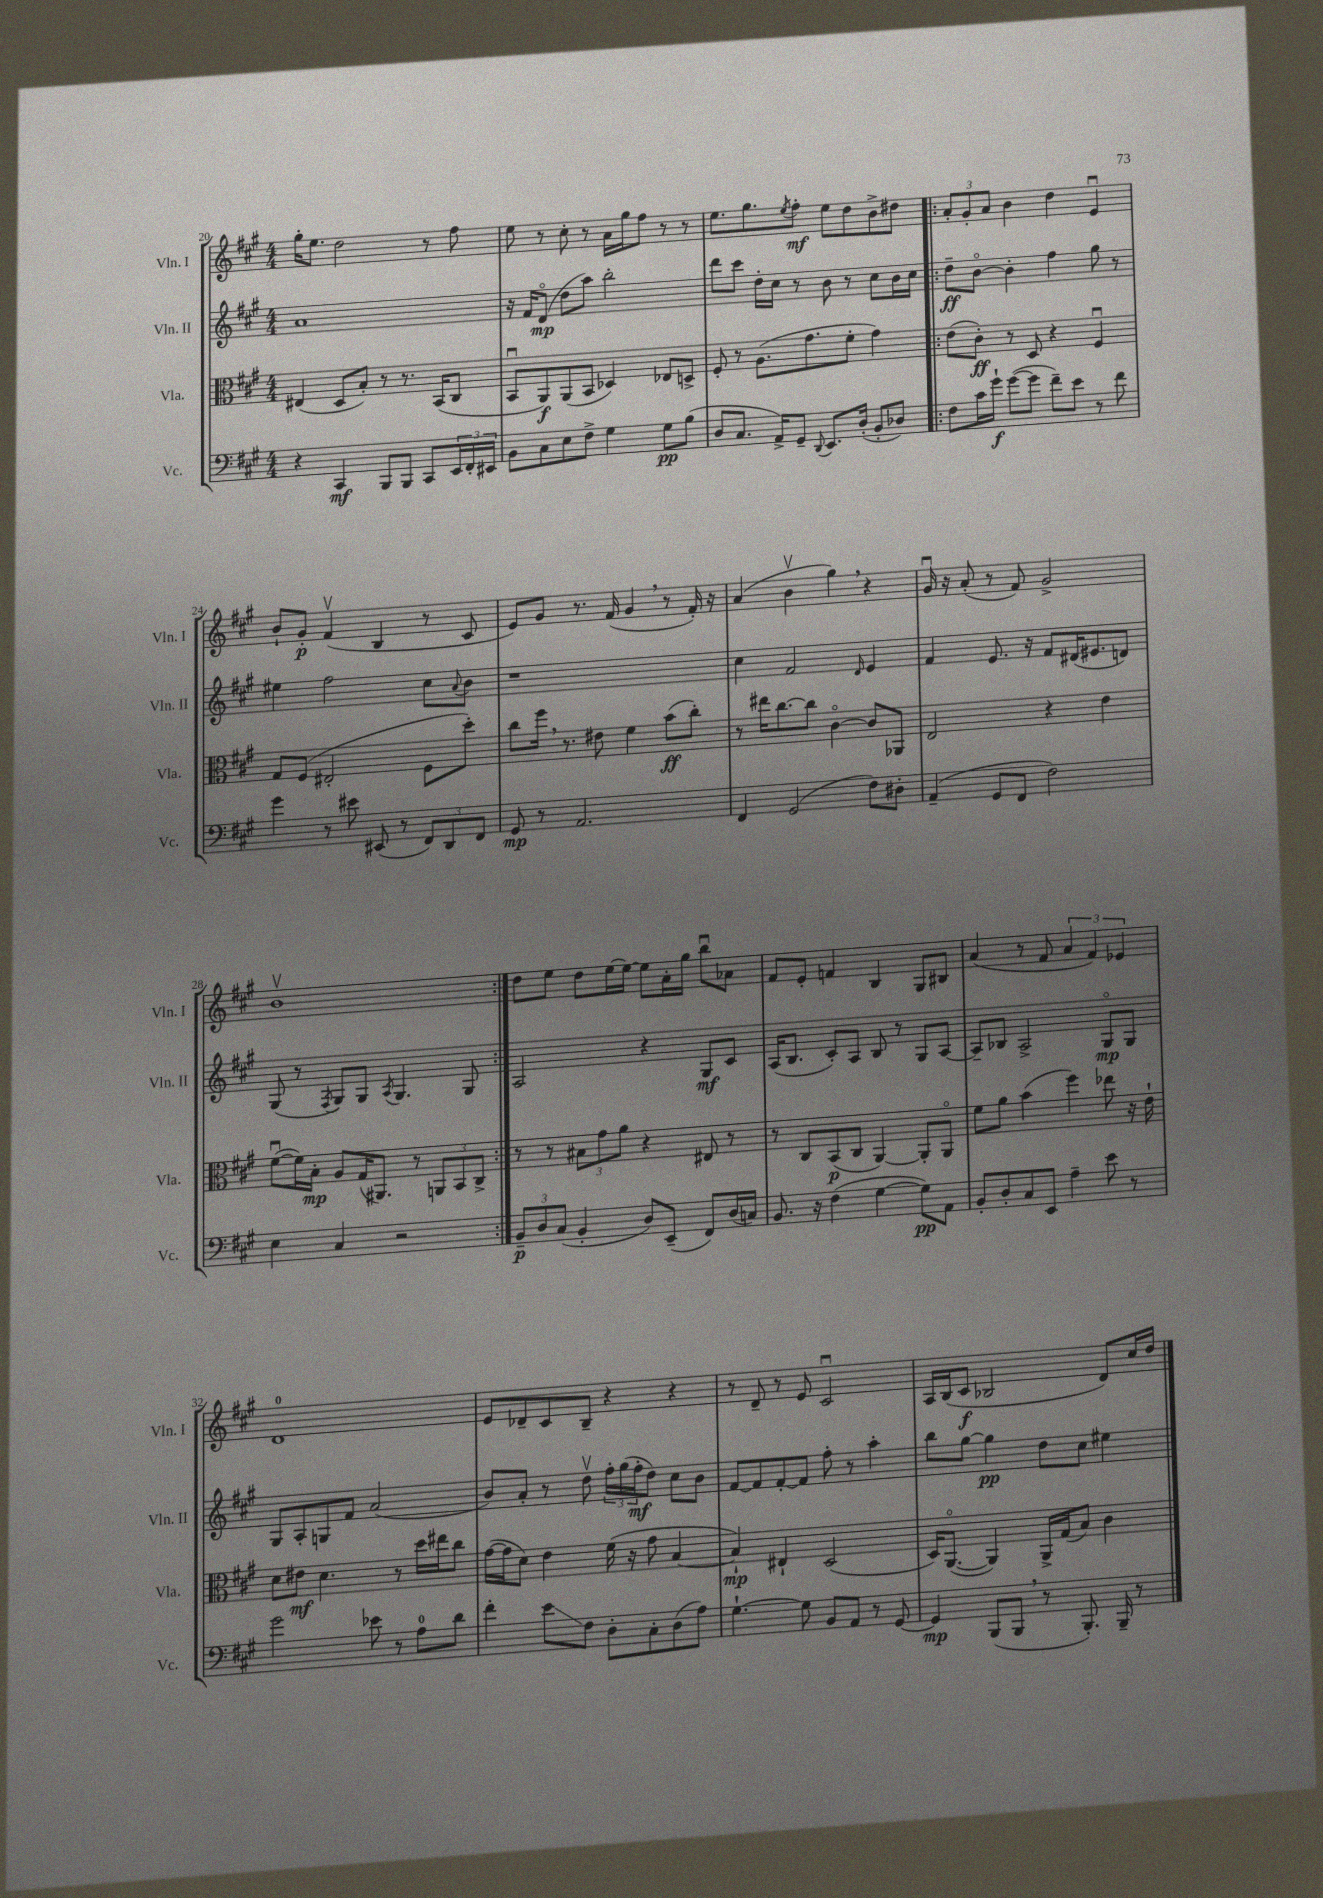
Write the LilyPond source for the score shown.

<<
\new StaffGroup <<
\new Staff = "s0" \with { instrumentName = "Vln. I" shortInstrumentName = "Vln. I" } {
    \clef treble \key a \major \numericTimeSignature \time 4/4
    gis''16-. e''8. d''2 r8 fis''8 |
    e''8 r8 cis''8-. r8 a'16 gis''16 fis''8 r8 r8 |
    e''8. gis''8. \acciaccatura { e''8 } fis''8-.\mf e''8 d''8 b'8-> dis''8 |
    \repeat volta 2 { \tuplet 3/2 { a'8-. gis'8-. a'8 } b'4 d''4 e'4\downbow |
    b'8-! gis'8-.\p fis'4\upbow( b4 r8 cis'8 |
    e'8) gis'8 r8. fis'16( gis'4 \breathe r8 fis'16-.) r16 |
    a'4( b'4\upbow gis''4) \breathe r4 |
    gis'16\downbow r16 a'8-.( r8 fis'8) gis'2-> |
    b'1\upbow | }
    d''8 e''8 d''8 e''16~ e''16~ e''8 a'16-. gis''16 b''8\downbow aes'8 |
    fis'8 e'8-. f'4 b4 gis8 bis8 |
    a'4( r8 fis'8 \tuplet 3/2 { a'4 fis'4) ees'4 } |
    d'1-0 |
    e'8 des'8-- cis'8 b8-- r4 r4 |
    r8 d'8-- r8 e'8 cis'2\downbow |
    a16 b16( cis'8\f bes2 d'8) cis''16 d''16 \bar "|." |
}
\new Staff = "s1" \with { instrumentName = "Vln. II" shortInstrumentName = "Vln. II" } {
    \clef treble \key a \major \numericTimeSignature \time 4/4
    a'1 |
    r16 fis'16 d'8\flageolet\mp( d''8 a''8) b''2-. |
    d'''8 cis'''8 d''16-. cis''16 r8 b'8 r8 cis''8 b'16 cis''16 |
    \repeat volta 2 { d''8--\ff b'8~\flageolet b'4-. fis''4 gis''8 r8 |
    eis''4 fis''2 cis''8 \appoggiatura { a'8 } b'8 |
    r1 |
    cis''4 fis'2 \grace { d'16 } e'4 |
    fis'4 e'8. r16 fis'8 dis'16( eis'8. d'8) |
    gis8( r8 \acciaccatura { fis8 } gis8) gis8 \acciaccatura { a8 } gis4. gis8 | }
    a2 r4 gis8\mf cis'8 |
    a16( b8. cis'8-.) a8 b8 r8 gis8 a8~ |
    a8-- bes8 a2-> gis8\flageolet\mp gis8 |
    gis8 a8-. g8 fis'8 a'2( |
    b'8) a'8-. r8 d''8\upbow \tuplet 3/2 { fis''16-. gis''16( fis''16-.\mf } d''8) cis''8 b'8 |
    fis'8~ fis'8 fis'8~-. fis'8 fis''8-. r8 a''4-. |
    b''8 gis''8~ gis''4\pp d''8 cis''8 eis''4 \bar "|." |
}
\new Staff = "s2" \with { instrumentName = "Vla." shortInstrumentName = "Vla." } {
    \clef alto \key a \major \numericTimeSignature \time 4/4
    eis4( d8 b8-.) r8 r8. b,16( cis8 |
    b,8\downbow a,8\f) a,8( b,8 des4) ees8 d8-> |
    fis8-. r8 a8.( gis'8. fis'8-. gis'4) |
    \repeat volta 2 { e'8( cis'8-.\ff) r8 d8 r4 fis4\downbow |
    gis8 fis8( eis2-. fis8 d''8-.) |
    cis''8 fis''16 \breathe r8. eis'8 fis'4 b'8\ff( cis''8-.) |
    r8 eis''16 cis''8.~ cis''8 cis'4~\flageolet cis'8 aes,8 |
    e2 r4 e'4 |
    fis'8~\downbow( fis'16) b16-.\mp a8 gis16( ais,8.) r8 \tuplet 3/2 { a,8 b,8 cis8-> } | }
    r8 r8 \tuplet 3/2 { bis8 gis'8 a'8 } r4 eis8 r8 |
    r8 cis8 b,8\p( cis8 a,4~) a,8-. a,8\flageolet |
    fis'8 a'8 b'4( fis''4) ees''8 r16 e'16-! |
    d'8 eis'8\mf d'4. r8 d''16 eis''16 cis''8 |
    gis'16~( gis'16 d'8) e'4 fis'16( r16 gis'8 b4~ |
    b4-!\mp) eis4-! d2( |
    d16) a,8.~\flageolet( a,4) a,16-> gis16( b8) cis'4 \bar "|." |
}
\new Staff = "s3" \with { instrumentName = "Vc." shortInstrumentName = "Vc." } {
    \clef bass \key a \major \numericTimeSignature \time 4/4
    r4 cis,4\mf b,,8 b,,8 cis,8 \tuplet 3/2 { e,16 fis,16-. eis,16 } |
    b,8 cis8 e8 fis8-> gis4 gis8\pp b8( |
    d8 cis8. a,16->) gis,8-- \appoggiatura { d,8 } e,8. d16-.( b,8-. des8) |
    \repeat volta 2 { fis8 cis'16 gis'16-!\f gis'8~( gis'8 fis'8--) e'8 r8 fis'8 |
    gis'4 r8 eis'8 eis,8( r8 \tuplet 3/2 { fis,8) d,8 fis,8 } |
    gis,8\mp r8 a,2. |
    fis,4 gis,2( fis8) dis8-. |
    a,4--( gis,8 fis,8 fis2) |
    e4 cis4 r2 | }
    \tuplet 3/2 { b,8--\p d8 cis8( } b,4-. d8) e,8--( fis,8) d16( c16) |
    b,8. r16 fis4( gis4~ gis8\pp) a,8 |
    b,8-. d8-. cis8 e,8 a4-- e'8 r8 |
    gis'2 ees'8 r8 a8-0 d'8 |
    fis'4-. e'8\glissando fis8 d8-. cis8-. d8( a8) |
    gis4.~-! gis8 b,8 a,8 r8 gis,8~ |
    gis,4\mp b,,8( b,,8 \breathe r8 b,,8.-.) b,,16-- r8 \bar "|." |
}
>>
>>
\layout { \context { \Score currentBarNumber = #20 } }
